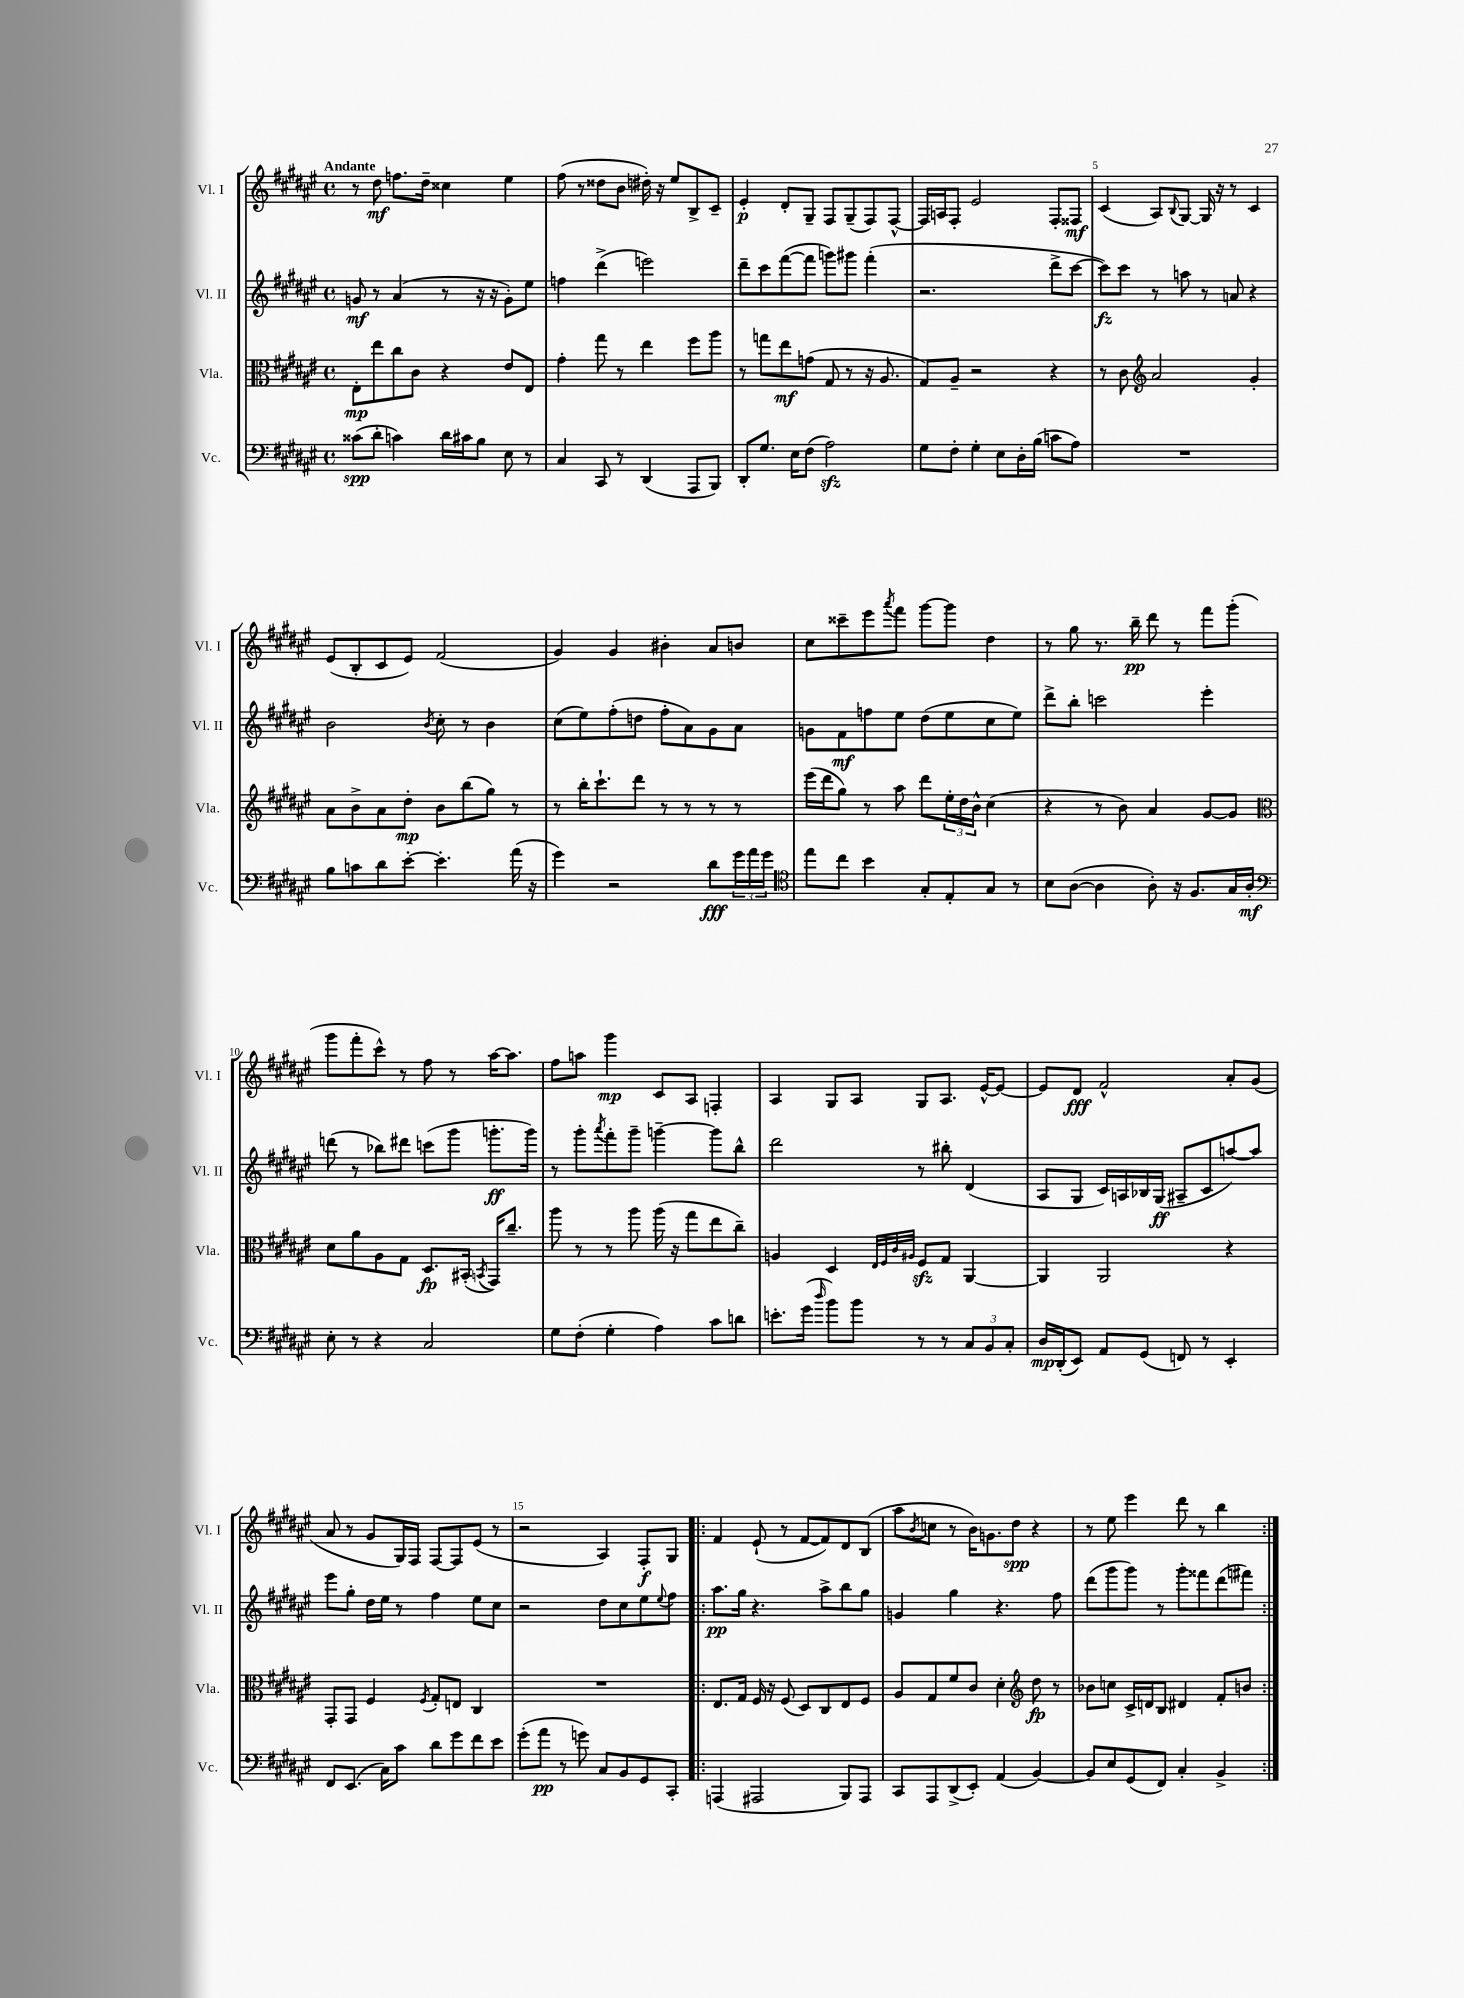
<<
\new StaffGroup <<
\new Staff = "s0" \with { instrumentName = "Vl. I" shortInstrumentName = "Vl. I" } {
    \clef treble \key fis \major \defaultTimeSignature \time 4/4 \tempo "Andante"
    r8 dis''8\mf f''8. dis''16-- cisis''4 eis''4 |
    fis''8( r8 disis''8 b'8 dis''16-.) r16 eis''8 b8-> cis'8-- |
    eis'4-.\p dis'8-. gis8-- fis8 gis8--( fis8) fis8~-^ |
    fis16 a16 fis8-. eis'2 fis8-. fisis8\mf |
    cis'4( ais8) \appoggiatura { b8 } gis8~ gis16 r16 r8 cis'4 |
    eis'8( b8-. cis'8 eis'8) fis'2( |
    gis'4) gis'4 bis'4-. ais'8 b'8 |
    cis''8 cisis'''8-- eis'''8 \acciaccatura { ais'''8 } fis'''8 gis'''8~ gis'''8 dis''4 |
    r8 gis''8 r8. b''16--\pp dis'''8 r8 fis'''8 gis'''8-.( |
    gis'''8 fis'''8-. cis'''8-^) r8 fis''8 r8 ais''16~ ais''8. |
    fis''8 a''8 gis'''4\mp cis'8 ais8 f4-. |
    ais4 gis8 ais8 gis8 ais8. eis'16~-^ eis'8~ |
    eis'8 dis'8\fff fis'2-^ ais'8-. gis'8( |
    ais'8 r8 gis'8 gis16) fis16 fis8~ fis8 eis'8( r8 |
    r2 ais4) fis8-.\f gis8 |
    \repeat volta 2 { fis'4 eis'8-!( r8 fis'8~ fis'8) dis'8 b8( |
    ais''8 \acciaccatura { b'8 } c''8 r8 b'16) g'8. dis''8\spp r4 |
    r8 eis''8 eis'''4 dis'''8 r8 b''4 | }
}
\new Staff = "s1" \with { instrumentName = "Vl. II" shortInstrumentName = "Vl. II" } {
    \clef treble \key fis \major \defaultTimeSignature \time 4/4
    g'8\mf r8 ais'4( r8 r16 r16 g'8-.) eis''8 |
    f''4 dis'''4->( e'''2) |
    dis'''8-- cis'''8 fis'''8~( fis'''8 g'''8) gis'''8 fis'''4-.( |
    r2. dis'''8-> cis'''8~ |
    cis'''8\fz) cis'''8 r8 a''8 r8 a'8 r4 |
    b'2 \acciaccatura { b'8 } cis''8-. r8 b'4 |
    cis''8( eis''8) fis''8-.( d''8 fis''8-. ais'8) gis'8 ais'8 |
    g'8 fis'8\mf f''8 eis''8 dis''8( eis''8 cis''8 eis''8) |
    dis'''8-> b''8-. c'''2 eis'''4-. |
    d'''8( r8 bes''8) dis'''8 c'''8( gis'''8 g'''8.-.\ff g'''16) |
    r8 gis'''8-. \acciaccatura { ais'''8 } fis'''8-. gis'''8-- g'''4~-- g'''8 b''8-^ |
    dis'''2 r8 bis''8-. dis'4( |
    ais8 gis8 cis'16) a16 bes16 gis16\ff( ais8-- cis'8 a''8~) a''8 |
    eis'''8 gis''8-. dis''16 eis''16 r8 fis''4 eis''8 cis''8 |
    r2 dis''8 cis''8 eis''8 \appoggiatura { eis''8 } fis''8 |
    \repeat volta 2 { ais''8.\pp gis''16 r4. ais''8-> b''8 gis''8 |
    g'4 gis''4 r4. fis''8 |
    dis'''8( gis'''8 gis'''8) r8 gis'''8-. fisis'''8 dis'''8( fis'''8) | }
}
\new Staff = "s2" \with { instrumentName = "Vla." shortInstrumentName = "Vla." } {
    \clef alto \key fis \major \defaultTimeSignature \time 4/4
    eis8-.\mp eis''8 cis''8 cis'8 r4 eis'8 eis8 |
    gis'4-. gis''8 r8 eis''4 fis''8 ais''8 |
    r8 g''8 eis''8\mf g'8( gis8 r8 r16 ais8. |
    gis8) ais8-- r2 r4 |
    r8 cis'8 \clef treble ais'2 gis'4-. |
    ais'8 b'8-> ais'8 dis''8-.\mp b'8 b''8( gis''8) r8 |
    r8 b''16-. cis'''8.-! dis'''8 r8 r8 r8 r8 |
    eis'''16( dis'''16 gis''8) r8 ais''8 dis'''8 \tuplet 3/2 { eis''16-. dis''16 b'16-^ } cis''4( |
    r4 r8 b'8) ais'4 gis'8~ gis'8 |
    \clef alto dis'8 ais'8 ais8 gis8 dis8.\fp bis,16-.( \acciaccatura { b,8 } gis,16) cis''8.-- |
    ais''8 r8 r8 ais''8 ais''16( r16 gis''8 eis''8 cis''8--) |
    a4 dis4 \grace { eis32 fis32 cis'32 ais32 } fis8\sfz gis8 ais,4~ |
    ais,4 ais,2 r4 |
    gis,8-. gis,8 fis4 \acciaccatura { fis8 } gis8-. e8 cis4 |
    R1 |
    \repeat volta 2 { eis8. gis16 fis16 r16 fis8( dis8) cis8 eis8 fis8 |
    ais8 gis8 fis'8 cis'8 dis'4-. \clef treble dis''8\fp r8 |
    bes'8 c''8 cis'16-> d'16 b8 dis'4 fis'8-. b'8 | }
}
\new Staff = "s3" \with { instrumentName = "Vc." shortInstrumentName = "Vc." } {
    \clef bass \key fis \major \defaultTimeSignature \time 4/4
    cisis'8\spp( dis'8-. c'4) dis'16 cis'16 b8 eis8 r8 |
    cis4 cis,8 r8 dis,4( ais,,8 b,,8) |
    dis,8-. gis8. eis16 fis8( ais2\sfz) |
    gis8 fis8-. gis4-. eis8 dis16-. b16( c'8 ais8) |
    R1 |
    b8 c'8 dis'8 eis'8~-. eis'4.-. ais'16( r16 |
    gis'4) r2 dis'8\fff \tuplet 3/2 { gis'16 ais'16 gis'16 } |
    \clef tenor eis''8 cis''8 b'4 gis8-. eis8-. gis8 r8 |
    b8 ais8~( ais4 ais8-.) r16 fis8. gis16 ais16-.\mf |
    \clef bass eis8-. r8 r4 cis2 |
    gis8 fis8-.( gis4-. ais4) cis'8 d'8 |
    e'8.-. gis'16( \grace { dis''16 } b'8) b'8 r8 r8 \tuplet 3/2 { cis8 b,8 cis8-. } |
    dis16\mp dis,16-.( eis,8) ais,8 gis,8( f,8) r8 eis,4-. |
    fis,8 eis,8.( cis16) cis'8 dis'8 gis'8 fis'8 eis'8 |
    gis'8-.( ais'8\pp r8 g'8) cis8 b,8 gis,8 cis,8-. |
    \repeat volta 2 { a,,4( ais,,2 b,,8) ais,,8 |
    cis,8 ais,,8 dis,8->( eis,8-.) ais,4( b,4~) |
    b,8 eis8 gis,8( fis,8) cis4-. b,4-> | }
}
>>
>>
\layout { \context { \Score \override BarNumber.break-visibility = ##(#f #t #t) barNumberVisibility = #(every-nth-bar-number-visible 5) } }
